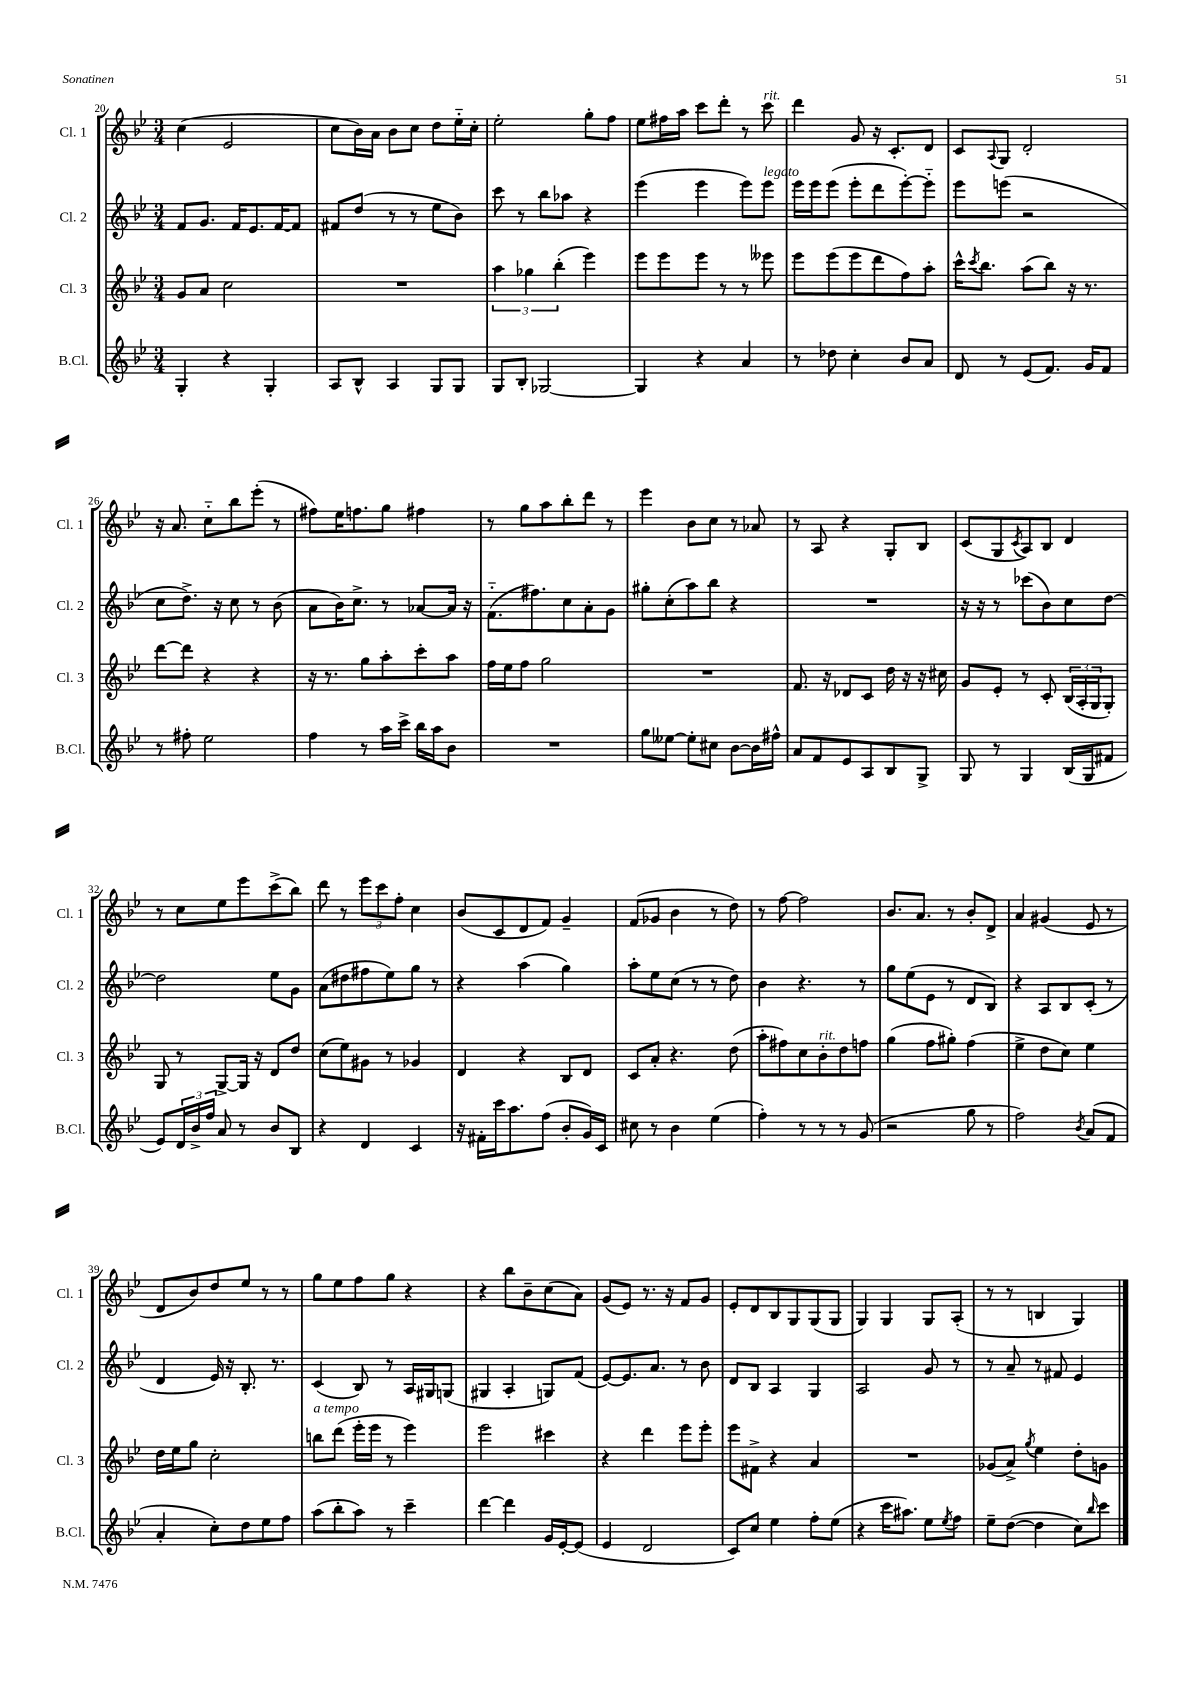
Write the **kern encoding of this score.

**kern	**kern	**kern	**kern
*part4	*part3	*part2	*part1
*staff4	*staff3	*staff2	*staff1
*I"B.Cl.	*I"Cl. 3	*I"Cl. 2	*I"Cl. 1
*I'B.Cl.	*I'Cl. 3	*I'Cl. 2	*I'Cl. 1
*clefG2	*clefG2	*clefG2	*clefG2
*k[b-e-]	*k[b-e-]	*k[b-e-]	*k[b-e-]
*M3/4	*M3/4	*M3/4	*M3/4
=20	=20	=20	=20
4G'/	8g/L	8f/L	(4cc\
.	8a/J	8.g/J	.
4r	2cc\	.	2e-/
.	.	16f/KL	.
.	.	8.e-/	.
4G'/	.	.	.
.	.	[16f/K	.
.	.	8f/J]	.
=21	=21	=21	=21
8A/L	2.r	8f#X/L	8cc\L
8B-^^/J	.	(8dd/J	16b-\L)
.	.	.	16a\JJ
4A/	.	8r	8b-\L
.	.	8r	8cc\J
8G/L	.	8ee-\L	8dd\L
8G/J	.	8b-\J)	16ee-\L
.	.	.	16cc'\JJ
=22	=22	=22	=22
8G/L	6aa\	8ccc\	2ee-'\
8B-'/J	.	8r	.
.	6gg-X\	.	.
[2G-X/	.	8bb-\L	.
.	(6bb-'\	.	.
.	.	8aa-X\J	.
.	4eee-\)	4r	8gg'\L
.	.	.	8ff\J
=23	=23	=23	=23
4G-/]	8eee-\L	(4eee-\	8ee-\L
.	8eee-\	.	16ff#X\L
.	.	.	16aa\JJ
4r	8eee-\J	4eee-\	8ccc\L
.	8r	.	8ddd'\J
4a/	8r	8eee-\L)	8r
!	!	!	!LO:TX:a:i:t=rit.
!	!	!LO:TX:a:i:t=legato	!
.	8eee--X\	8eee-\J	8ccc\
=24	=24	=24	=24
8r	8eee-\L	16eee-\LL	4ddd\
.	.	16eee-\J	.
8dd-X\	(8eee-\	(8eee-\J	.
4cc'\	8eee-\	8eee-'\L	8g/
.	8ddd\	8ddd\	16r
.	.	.	8.c'/L
8b-/L	8ff\)	[8eee-'\)	.
8a/J	8aa'\J	8eee-\J]	8d/J
=25	=25	=25	=25
8d/	16ccc^^\KL	8eee-\L	8c/L
.	8qccc/	.	.
.	8.bb-\J	.	.
.	.	.	8qqA/
8r	.	(8eeen\J	8G/J
(8e-/L	(8aa\L	2r	2d'/
8.f/J)	8bb-\J)	.	.
.	16r	.	.
16g/KL	8.r	.	.
8f/J	.	.	.
!!LO:LB:g=z
=26	=26	=26	=26
8r	[8ddd\L	8cc\L	16r
.	.	.	8.a/
8ff#X'\	8ddd\J]	8.dd^\J)	.
2ee-\	4r	.	8cc\L
.	.	16r	.
.	.	8cc\	8bb-\
.	4r	8r	(8eee-'\J
.	.	(8b-\	8r
=27	=27	=27	=27
4ff\	16r	8a\L	8ff#X\L)
.	8.r	.	.
.	.	16b-\K)	16ee-\K
.	.	8.cc^\J	8.ffn\
8r	8gg\L	.	.
16aa\LL	8aa'\	8r	8gg\J
16ccc^\JJ	.	.	.
16bb-\LL	8ccc'\	[8a-X/L	4ff#X\
16aa\J	.	.	.
8b-\J	8aa\J	16a-/Jk]	.
.	.	16r	.
=28	=28	=28	=28
2.r	16ff\LL	(8.f\L	8r
.	16ee-\J	.	.
.	8ff\J	.	8gg\L
.	.	8.ff#X\)	.
.	2gg\	.	8aa\
.	.	8cc\	8bb-'\
.	.	8a'\	8ddd\J
.	.	8g\J	8r
=29	=29	=29	=29
8gg\L	2.r	8gg#X'\L	4eee-\
[8ee--X\J	.	(8cc'\	.
8ee--'\L]	.	8aa\)	8b-\L
8cc#X\J	.	8bb-\J	8cc\J
[8b-\L	.	4r	8r
16b-\L]	.	.	8a-X/
16ff#X^^\JJ	.	.	.
=30	=30	=30	=30
8a/L	8.f/	2.r	8r
8f/	.	.	8A/
.	16r	.	.
8e-/	8d-X/L	.	4r
8A/	8c/J	.	.
8B-/	16dd\	.	8G'/L
.	16r	.	.
8G^/J	16r	.	8B-/J
.	16cc#X\	.	.
=31	=31	=31	=31
8G/	8g/L	16r	(8c/L
.	.	16r	.
8r	8e-'/J	8r	8G/
.	.	.	8qc/
4G/	8r	(8ccc-X\L	8A/)
.	8c'/	8b-\)	8B-/J
(16B-/LL	(24B-/LL	8cc\	4d/
.	24A'/	.	.
16G/J	.	.	.
.	24G/J	.	.
8f#X/J	8G'/J)	[8dd\J	.
!!LO:LB:g=z
=32	=32	=32	=32
8e-/L)	8G/	2dd\]	8r
24d/L	8r	.	8cc\L
24b-^/	.	.	.
24ff/JJ	.	.	.
8a/	[8G^/L	.	8ee-\
8r	16G/Jk]	.	8eee-\
.	16r	.	.
8b-/L	8d/L	8ee-\L	(8ccc^\
8B-/J	8dd/J	8g\J	8bb-\J)
=33	=33	=33	=33
4r	(8cc\L	(8a\L	8ddd\
.	8ee-\)	8dd#X\	8r
4d/	8g#X\J	8ff#X\	12eee-\L
.	.	.	12ccc\
.	8r	8ee-\)	.
.	.	.	12ff'\J
4c/	4g-X/	8gg\J	4cc\
.	.	8r	.
=34	=34	=34	=34
16r	4d/	4r	(8b-/L
16f#X'\LL	.	.	.
16ccc\J	.	.	8c/
8.aa\	.	.	.
.	4r	(4aa\	8d/
(8ff\J	.	.	8f/J)
8b-'/L	8B-/L	4gg\)	4g~/
16g/L)	8d/J	.	.
16c/JJ	.	.	.
=35	=35	=35	=35
8cc#X\	8c/L	8aa'\L	(8f/L
8r	8a'/J	8ee-\	8g-X/J
4b-\	4.r	(8cc\J	4b-\
.	.	8r	.
(4ee-\	.	8r	8r
.	(8dd\	8dd\)	8dd\)
=36	=36	=36	=36
4ff'\)	8aa'\L	4b-\	8r
.	8ff#X\)	.	[8ff\
8r	8cc\	4.r	2ff\]
!	!LO:TX:a:i:t=rit.	!	!
8r	8b-'\	.	.
8r	8dd\	.	.
(8g/	8ffn\J	8r	.
=37	=37	=37	=37
2r	(4gg\	8gg\L	8.b-/L
.	.	(8ee-\	.
.	.	.	8.a/J
.	8ff\L	8e-\J	.
.	8gg#X'\J)	8r	8r
8gg\	(4ff\	8d/L	8b-'/L
8r	.	8B-/J)	8d^/J
=38	=38	=38	=38
2ff\)	4ee-^\	4r	4a/
.	8dd\L	8A/L	(4g#X/
.	8cc\J)	8B-/	.
8qb-/	.	.	.
(8a/L	4ee-\	(8c'/J	8e-/
8f/J	.	8r	8r
!!LO:LB:g=z
=39	=39	=39	=39
4a'/	16dd\LL	4d/	8d/L
.	16ee-\J	.	.
.	8gg\J	.	8b-/)
8cc'\L)	2cc'\	16e-/)	8dd/
.	.	16r	.
8dd\	.	8.B-'/	8ee-/J
8ee-\	.	.	8r
.	.	8.r	.
8ff\J	.	.	8r
=40	=40	=40	=40
!	!LO:TX:a:i:t=a tempo	!	!
(8aa\L	8bbn\L	(4c/	8gg\L
8bb-'\	(8ddd\J	.	8ee-\
8aa\J)	16eee-'\LL	8B-/)	8ff\
.	16eee-\JJ	.	.
8r	8r	8r	8gg\J
4ccc~\	4eee-\)	16A/LL	4r
.	.	16G#X/J	.
.	.	(8Gn/J	.
=41	=41	=41	=41
[4ddd\	2eee-\	4G#X/	4r
4ddd\]	.	4A'/	8bb-\L
.	.	.	8b-~\
16g/LL	4ccc#X\	8Gn/L)	(8cc\
[16e-'/J	.	.	.
(8e-/J]	.	(8f/J	8a\J)
=42	=42	=42	=42
4e-/	4r	[8e-/L)	(8g/L
.	.	8.e-/]	8e-/J)
2d/	4ddd\	.	8.r
.	.	8.a/J	.
.	.	.	16r
.	8eee-\L	8r	8f/L
.	8eee-'\J	8b-\	8g/J
=43	=43	=43	=43
8c/L)	8eee-\L	8d/L	8e-'/L
8cc/J	8f#X^\J	8B-/J	8d/
4ee-\	4r	4A/	8B-/
.	.	.	8G/
8ff'\L	4a/	4G/	(8G/
(8ee-\J	.	.	8G/J
=44	=44	=44	=44
4r	2.r	2A/	4G/)
16ccc\KL	.	.	4G/
8.aa#X\J)	.	.	.
8ee-\L	.	8g/	8G/L
8qee-/	.	.	.
8ff\J	.	8r	(8A'/J
=45	=45	=45	=45
8ee-~\L	(8g-X/L	8r	8r
([8dd\J	8a^/J)	8a~/	8r
.	8qgg/	.	.
4dd\]	4ee-\	8r	4Bn/
.	.	8f#X/	.
8cc\L)	8dd'\L	4e-/	4G/)
16qqbb-/	.	.	.
8ccc\J	8gn\J	.	.
==	==	==	==
*-	*-	*-	*-
